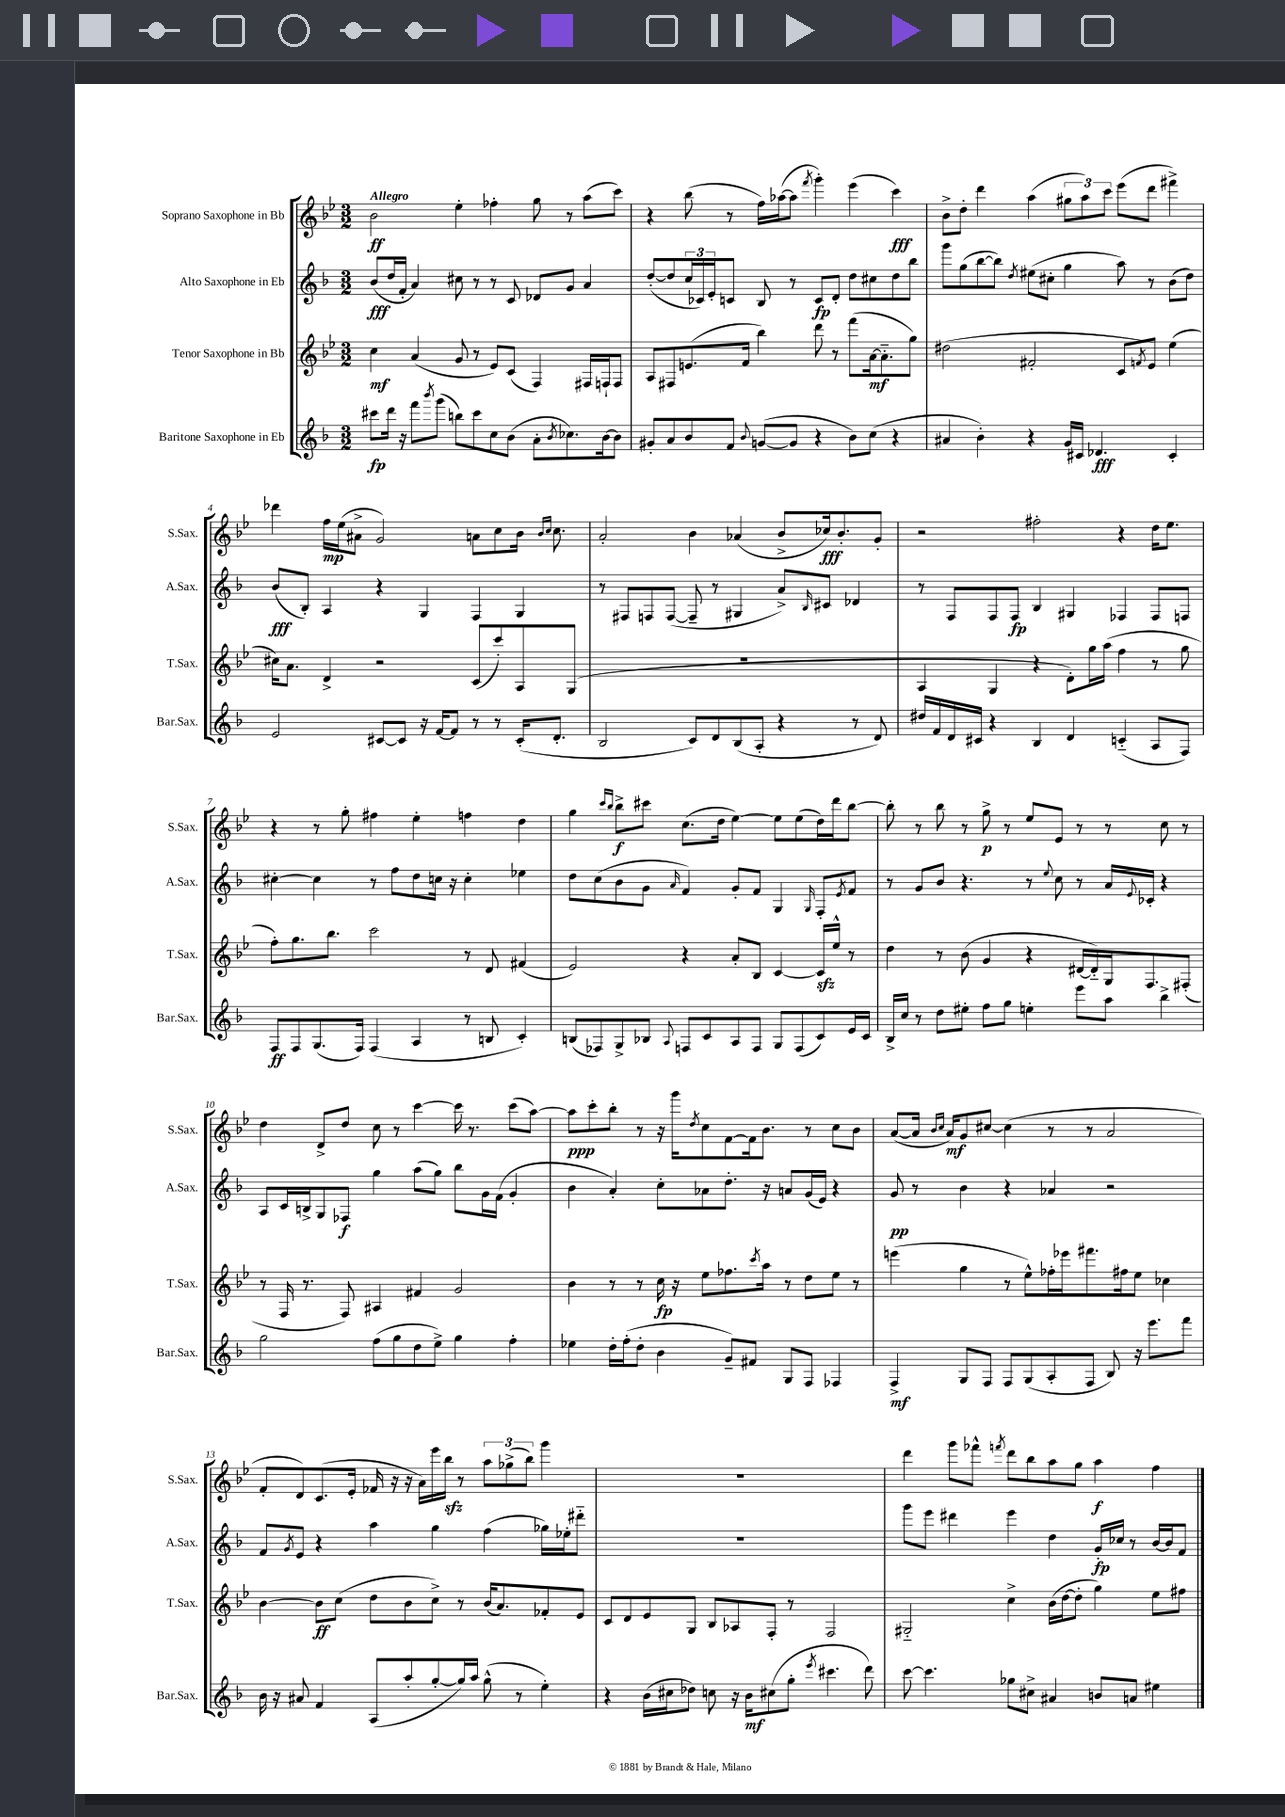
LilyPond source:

<<
\new StaffGroup <<
\new Staff = "s0" \with { instrumentName = "Soprano Saxophone in Bb" shortInstrumentName = "S.Sax." } {
    \clef treble \key bes \major \numericTimeSignature \time 3/2 \tempo "Allegro"
    bes'2\ff ees''4-. fes''4-. g''8 r8 a''8( c'''8) |
    r4 bes''8( r8 f''16) aes''16~( aes''8 \acciaccatura { f'''8 } g'''4-.) ees'''4( c'''4\fff) |
    bes'8-> d''8-. d'''4 a''4( \tuplet 3/2 { gis''8 a''8) c'''8 } ees'''8( d'''8 fis'''4->) |
    des'''4 f''16\mp ees''16( ais'8-> g'2) a'8 c''8 bes'16 \grace { bes'16 c''16 } c''8. |
    a'2-. bes'4 aes'4( bes'8-> ces''16\fff) bes'8.-. g'8-. |
    r2 fis''2-. r4 d''16 ees''8. |
    r4 r8 g''8-. fis''4 ees''4-. f''4 d''4 |
    g''4 \grace { c'''16 bes''16 } bes''8->\f cis'''8 c''8.( d''16 ees''4~) ees''8 ees''8( d''16) d'''16 bes''8~ |
    bes''8-. r8 bes''8 r8 g''8->\p r8 ees''8 ees'8 r8 r8 c''8 r8 |
    d''4 d'8-> d''8 c''8 r8 c'''4~ c'''16 r8. c'''8( a''8~) |
    a''8\ppp c'''8-. bes''8-. r8 r16 g'''16 \acciaccatura { d''8 } c''8 f'8~ f'16 bes'8. r8 c''8 bes'8 |
    a'8~( a'16 \grace { bes'16 c''16 } a'16\mf) g'8 cis''8~ cis''4( r8 r8 a'2 |
    f'8-. d'8) c'8.( ees'16-. fes'16 r16 r16 a'16) ees'''16 bes''16\sfz r8 \tuplet 3/2 { a''8 ges''8->( bes''8) } g'''4 |
    R1. |
    d'''4 g'''8 fes'''8-^ \acciaccatura { f'''8 } d'''8 bes''8 a''8 g''8 a''4\f f''4 \bar "|." |
}
\new Staff = "s1" \with { instrumentName = "Alto Saxophone in Eb" shortInstrumentName = "A.Sax." } {
    \clef treble \key f \major \numericTimeSignature \time 3/2
    bes'8\fff( d''16 f'16-. a'4) cis''8 r8 r8 c'8 des'8 g'8 a'4 |
    d''8~-.( d''8 \tuplet 3/2 { c''16 ces'16) e'16-. } c'8 bes8 r8 c'8\fp d'8-. d''8 cis''8 d''8 bes''8 |
    g'''8 g''8( bes''8~ bes''8) \acciaccatura { d''8 } eis''8( cis''8-. g''4 a''8) r8 bes'8( d''8) |
    bes'8\fff( bes8-.) a4 r4 g4 f4 g4 |
    r8 fis8 f8 f8~( f8-- r8 gis4 a'8->) \grace { bes16 } cis'8 des'4 |
    r8 f8 f8 f8\fp bes4 gis4 fes4 fes8 f8 |
    cis''4~-. cis''4 r8 f''8 d''8 c''16 r16 c''4-. ees''4 |
    d''8 c''8( bes'8 g'8 \grace { a'16 } f'4) g'8-. f'8 g4 \grace { g16 } f8-. \acciaccatura { e'8 } f'8 |
    r8 g'8 bes'8 r4. r8 \appoggiatura { e''8 } c''8 r8 a'16 \appoggiatura { e'8 } ces'16-. r4 |
    a8 c'16 b16-> g8 fes8\f g''4 a''8( g''8) bes''8 g'16 f'16( g'4-. |
    bes'4 a'4-.) c''8-. aes'8 d''8.-. r16 a'8 g'16( e'16) r4 |
    g'8\pp r8 bes'4 r4 aes'4 r2 |
    f'8 \acciaccatura { g'8 } e'8 r4 a''4 g''4 f''4( ges''16) ees''16-. dis'''8-_ |
    R1. |
    g'''8 e'''8 dis'''4 e'''4 d''4 g'16-.\fp ces''16 r8 bes'16~ bes'16 f'8 \bar "|." |
}
\new Staff = "s2" \with { instrumentName = "Tenor Saxophone in Bb" shortInstrumentName = "T.Sax." } {
    \clef treble \key bes \major \numericTimeSignature \time 3/2
    c''4\mf a'4( g'8 r8 ees'8) c'8( f4) fis16 f16-! f8 |
    a8 fis8 e'8.( f'16 bes''4) d'''8 r8 f'''8( a'16~\mf a'8.-_ g''8) |
    dis''2( fis'2-. c'8 \acciaccatura { f'8 } ees'8) ees''4( |
    cis''16) a'8. d'4-> r2 c'8( c'''8-.) a8 g8( |
    R1. |
    a4 g4 r4 d'8-.) g''16 a''16( f''4 r8 g''8 |
    f''8-.) g''8. bes''8. c'''2 r8 d'8 fis'4( |
    ees'2) r4 a'8-. bes8 c'4~ c'16\sfz ees''16-^ r8 |
    d''4 r8 bes'8( g'4 r4 dis'16~ dis'16-_) g16 f8. fis8-.( |
    r8 f16 r8. f8) ais4 fis'4 g'2 |
    bes'4 r8 r8 c''16\fp r16 ees''8 fes''8. \acciaccatura { c'''8 } a''16 r8 d''8 ees''8 r8 |
    e'''4( g''4 r8 ees''8-^) fes''16-. ees'''16 fis'''8. fis''16 ees''8 ces''4 |
    bes'4~ bes'8\ff c''8( d''8 bes'8 c''8->) r8 bes'16( a'8.) fes'8-. ees'8 |
    c'8 d'8 ees'8 g8 bes8 aes8 f8-. r8 f2 |
    gis2-_ c''4-> bes'16( d''16~ d''8-. g''4) ees''8 fis''8 \bar "|." |
}
\new Staff = "s3" \with { instrumentName = "Baritone Saxophone in Eb" shortInstrumentName = "Bar.Sax." } {
    \clef treble \key f \major \numericTimeSignature \time 3/2
    cis'''8\fp d'''16 r16 f'''8 \acciaccatura { bes'''8 } g'''8( b''8) cis'''8 c''8 bes'8( a'8-. \acciaccatura { bes'8 } ces''8.) bes'16~ bes'8 |
    gis'8-. a'8 bes'8 f'8 \appoggiatura { bes'8 } g'8~( g'8 r4 bes'8) c''8( r4 |
    ais'4 bes'4-.) r4 g'16 cis'16 des'4.\fff cis'4-. |
    e'2 cis'8~ cis'8 r16 f'16~ f'8 r8 r8 cis'16-.( d'8.-. |
    bes2 c'8) d'8 bes8( a8-. r4 r8 d'8) |
    dis''16 f'16 d'16 cis'16 r4 bes4 d'4 c'4-_( a8 f8) |
    f8\ff f8 g8.( f16) f4( a4 r8 b8 c'4-.) |
    b8( fes8) g8-> bes8 \appoggiatura { a8 } f8 c'8 a8 f8 g8 f8( c'8) e'16 c'16 |
    bes16-> c''16 r8 d''8 eis''8-. f''8 g''8 e''4-. e'''8 a''8 bes''4-> |
    g''2 f''8( g''8 d''8 e''8->) g''4 f''4-. |
    ees''4 d''16-. f''16-.( d''8-. bes'4 g'8--) fis'8 g8 f8 fes4 |
    f4->\mf g8 f8 f8 g8( a8-. f8 bes8) r16 e'''8. f'''8 |
    bes'16 r16 ais'8 f'4 a8( a''8-. g''8~-. g''16) a''16 g''8-^( r8 e''4-.) |
    r4 bes'16( cis''16 des''8) c''8 r16 bes'16\mf cis''8( g''8-. \acciaccatura { e'''8 } cis'''4. d'''8) |
    c'''8~ c'''4. ges''8 cis''8-> ais'4 b'8 a'8 eis''4 \bar "|." |
}
>>
>>
